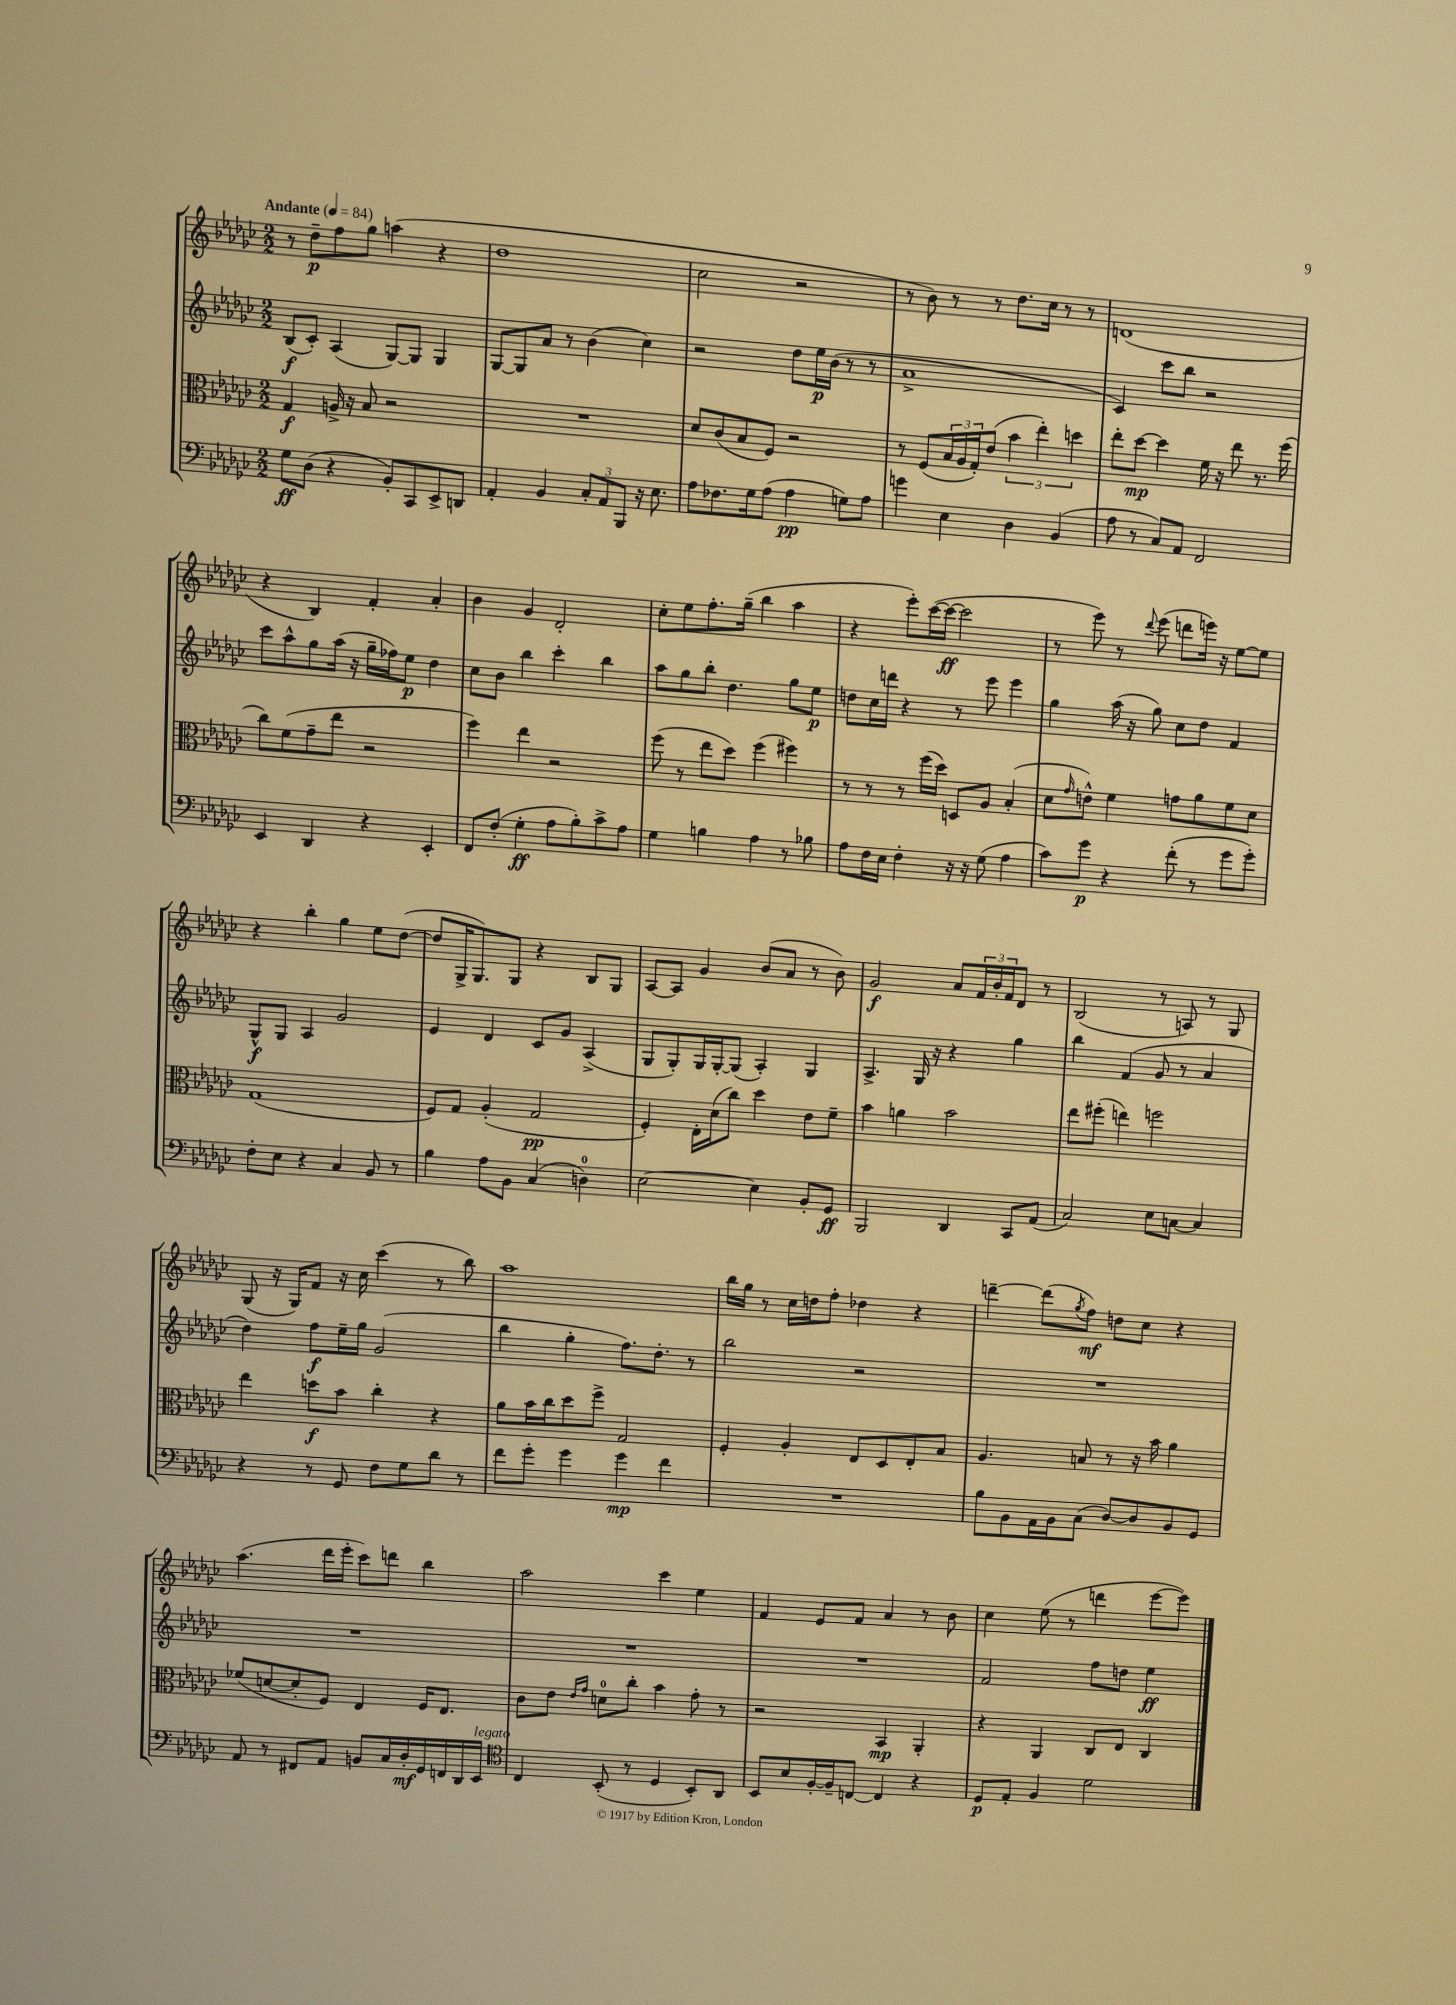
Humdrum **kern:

**kern	**kern	**kern	**kern
*staff4	*staff3	*staff2	*staff1
*clefF4	*clefC3	*clefG2	*clefG2
*k[b-e-a-d-g-c-]	*k[b-e-a-d-g-c-]	*k[b-e-a-d-g-c-]	*k[b-e-a-d-g-c-]
*M2/2	*M2/2	*M2/2	*M2/2
*MM84	*MM84	*MM84	*MM84
8G-	4G-	(8B-	8r
(8D-	.	8c-')	8dd-~
4r	16A^	(4A-	8ff
.	16r	.	.
.	8B-	.	8gg-
8BB-')	2r	[8G-)	(4aa
8CC-	.	8G-]	.
8EE-^	.	4G-	4r
8DD	.	.	.
=	=	=	=
4AA-'	1r	[8G-	1dd-
.	.	8G-]	.
4BB-	.	8a-	.
.	.	8r	.
12C-'	.	(4b-	.
12AA-	.	.	.
12BBB-	.	.	.
16r	.	4cc-)	.
8.E-	.	.	.
=	=	=	=
8A-	8d-	2r	2cc-
8.F-	(8c-	.	.
.	8B-	.	.
16G-	.	.	.
(8A-	8F)	.	.
4A-	2r	8dd-	2r
.	.	16ee-	.
.	.	(16b-	.
8G)	.	8r	.
8A-	.	8r	.
=	=	=	=
4g	8r	1a-^	8r
.	(8F	.	8b-)
4E-	24B-	.	8r
.	24A-	.	.
.	24G-')	.	.
.	(8e-	.	8r
4D-	6b-	.	8.dd-
.	6ee-')	.	.
.	.	.	16cc-
(4BB-	.	.	8r
.	6dd	.	.
.	.	.	8r
=	=	=	=
8A-	8ee-'	4c-)	(1d
8r	[8dd-	.	.
8C-)	4dd-]	8ccc-	.
8AA-	.	8bb-	.
2FF	16f	2r	.
.	16r	.	.
.	8ee-	.	.
.	8.r	.	.
.	(16ff	.	.
=	=	=	=
4EE-	8cc-)	8ccc-	4r
.	(8f	8aa-^^	.
4DD-	8g-~	8gg-	4B-)
.	8ee-	(16aa-	.
.	.	16r	.
4r	2r	16gg-~	4f'
.	.	16ff-)	.
.	.	8ee-	.
4EE-'	.	4dd-	4a-'
=	=	=	=
8FF	4ff)	8cc-	4b-
(8F'	.	8b-	.
4G-'	4ee-	4bb-	4g-
8A-	2r	4ccc-'	2d-'
8B-')	.	.	.
8c-^	.	4bb-	.
8A-	.	.	.
=	=	=	=
4G-	(8ff	8aa-	8cc-'
.	8r	8gg-	8ee-
4B	8ee-	8bb-'	8.ff'
.	8dd-)	4.dd-	.
.	.	.	(16gg-~
4A-	(4ff	.	4bb-
8r	4ff#)	8gg-	4aa-
8B-	.	8ee-	.
=	=	=	=
8A-	8r	8dd	4r
16F	8r	16cc-	.
16E-	.	16ddd	.
4F'	8r	4r	8eee-')
.	(16ff	.	([16ccc-
.	16dd-)	.	16ccc-_
16r	8D	8r	2ccc-]
16r	.	.	.
(8G-	8A-	8eee-	.
4A-	(4B-'	4eee-	.
=	=	=	=
8c-)	8d-	4gg-	8r
.	16qqg-	.	.
8g-	8e^^)	.	8eee-)
4r	4f	(16aa-	8r
.	.	16r	.
.	.	.	8qqddd-
.	.	8gg-)	(8eee-
(8f'	8g	8cc-	8ddd
8r	8a-	8dd-	16eee)
.	.	.	16r
8g-	8f	4f	[8ee-
8g-')	8d-	.	8ee-]
=	=	=	=
8F'	(1G-	8G-^^	4r
8E-	.	8G-	.
4r	.	4A-	4bb-'
4C-	.	2g-	4gg-
8BB-	.	.	8ee-
8r	.	.	([8dd-
=	=	=	=
4B-	8F)	4e-	8dd-]
.	8G-	.	16G-^
.	.	.	8.G-)
8A-	(4A-'	4d-	.
8BB-	.	.	8G-
(4C-	2G-	8c-	4r
.	.	8g-	.
4D)	.	(4A-^	8B-
.	.	.	8G-
=	=	=	=
[2E-	4F')	8G-	[8A-
.	.	8G-')	8A-]
.	16E-'	16G-	4g-
.	(16d-	[16G-'	.
.	8cc-)	(8G-]	.
4E-]	4dd-	4A-')	(8b-
.	.	.	8a-
8BB-'	8e-	4G-	8r
8GG-	8f~	.	8b-)
=	=	=	=
2BBB-	4b-	4.A-^	2g-
.	4a	.	.
.	.	16G-	.
.	.	16r	.
4DD-	2b-	4r	8a-
.	.	.	24f
.	.	.	24b-'
.	.	.	24f
8CC-	.	4gg-	8d-
(8AA-	.	.	8r
=	=	=	=
2C-)	8ee-	4bb-	(2B-
.	(8ff#'	.	.
.	4ee)	(4f	.
8E-	2ff	8g-	8r
[8C	.	8r	8A)
4C]	.	4a-	8r
.	.	.	8G-
=	=	=	=
4r	4ee-	4dd-)	(8G-
.	.	.	16r
.	.	.	16G-)
8r	8dd	8ff	8f
8GG-	8b-	16ee-~	16r
.	.	16gg-	16cc-
8F	4cc-'	(2g-	(4ccc-
8G-	.	.	.
8d-	4r	.	8r
8r	.	.	8bb-)
=	=	=	=
8f	8a-	4bb-	1aa-
8g-'	16b-	.	.
.	16cc-	.	.
4g-	8dd-	4gg-'	.
.	8ff^	.	.
4g-	2G-	8.ff)	.
.	.	8.dd-'	.
4f	.	.	.
.	.	8r	.
=	=	=	=
1r	4F'	2bb-	16bb-
.	.	.	16gg-
.	.	.	8r
.	4A-'	.	16cc-
.	.	.	16dd
.	.	.	8ff'
.	8E-	2r	4dd-
.	8D-	.	.
.	8E-'	.	4r
.	8B-	.	.
=	=	=	=
8B-	4.A-	1r	[4ddd~
8BB-	.	.	.
16AA-	.	.	(8ddd]
16BB-	.	.	.
.	.	.	8qgg-
(8C-	8B	.	8ff)
[8D-)	8r	.	8dd
8D-]	16r	.	8cc-
.	16b-	.	.
8BB-	4a-	.	4r
8GG-	.	.	.
=	=	=	=
8AA-	(8f-	1r	(4.aa-
8r	[8d	.	.
8FF#	8d']	.	.
8AA-	8F)	.	16ddd-
.	.	.	16eee-'
8BB	4E-	.	8ccc-)
16C-	.	.	8ddd
16D-'	.	.	.
16GG-	16F	.	4bb-
16FF	8.E-	.	.
16DD-	.	.	.
16EE-	.	.	.
=	=	=	=
*clefC4	*	*	*
4C-	8c-	1r	2aa-
.	8e-	.	.
.	16qqe-	.	.
.	16qqg-	.	.
(8BB-'	8d	.	.
8r	8cc-'	.	.
4D-	4b-	.	4ccc-
8BB-')	8g-'	.	4ee-
8AA-	8r	.	.
=	=	=	=
8BB-	2r	1r	4f
8B-	.	.	.
[16F'	.	.	8e-
16F~]	.	.	.
[8C	.	.	8f
4C]	4BB-	.	4a-
4r	4AA-'	.	8r
.	.	.	8b-
=	=	=	=
8D-	4r	2f	4cc-
8E-'	.	.	.
4F	4AA-	.	(8ee-
.	.	.	8r
2d-	8C-	8ff	4ddd
.	8E-	8dd	.
.	4C-	4ee-	[8eee-
.	.	.	8eee-])
==	==	==	==
*-	*-	*-	*-
